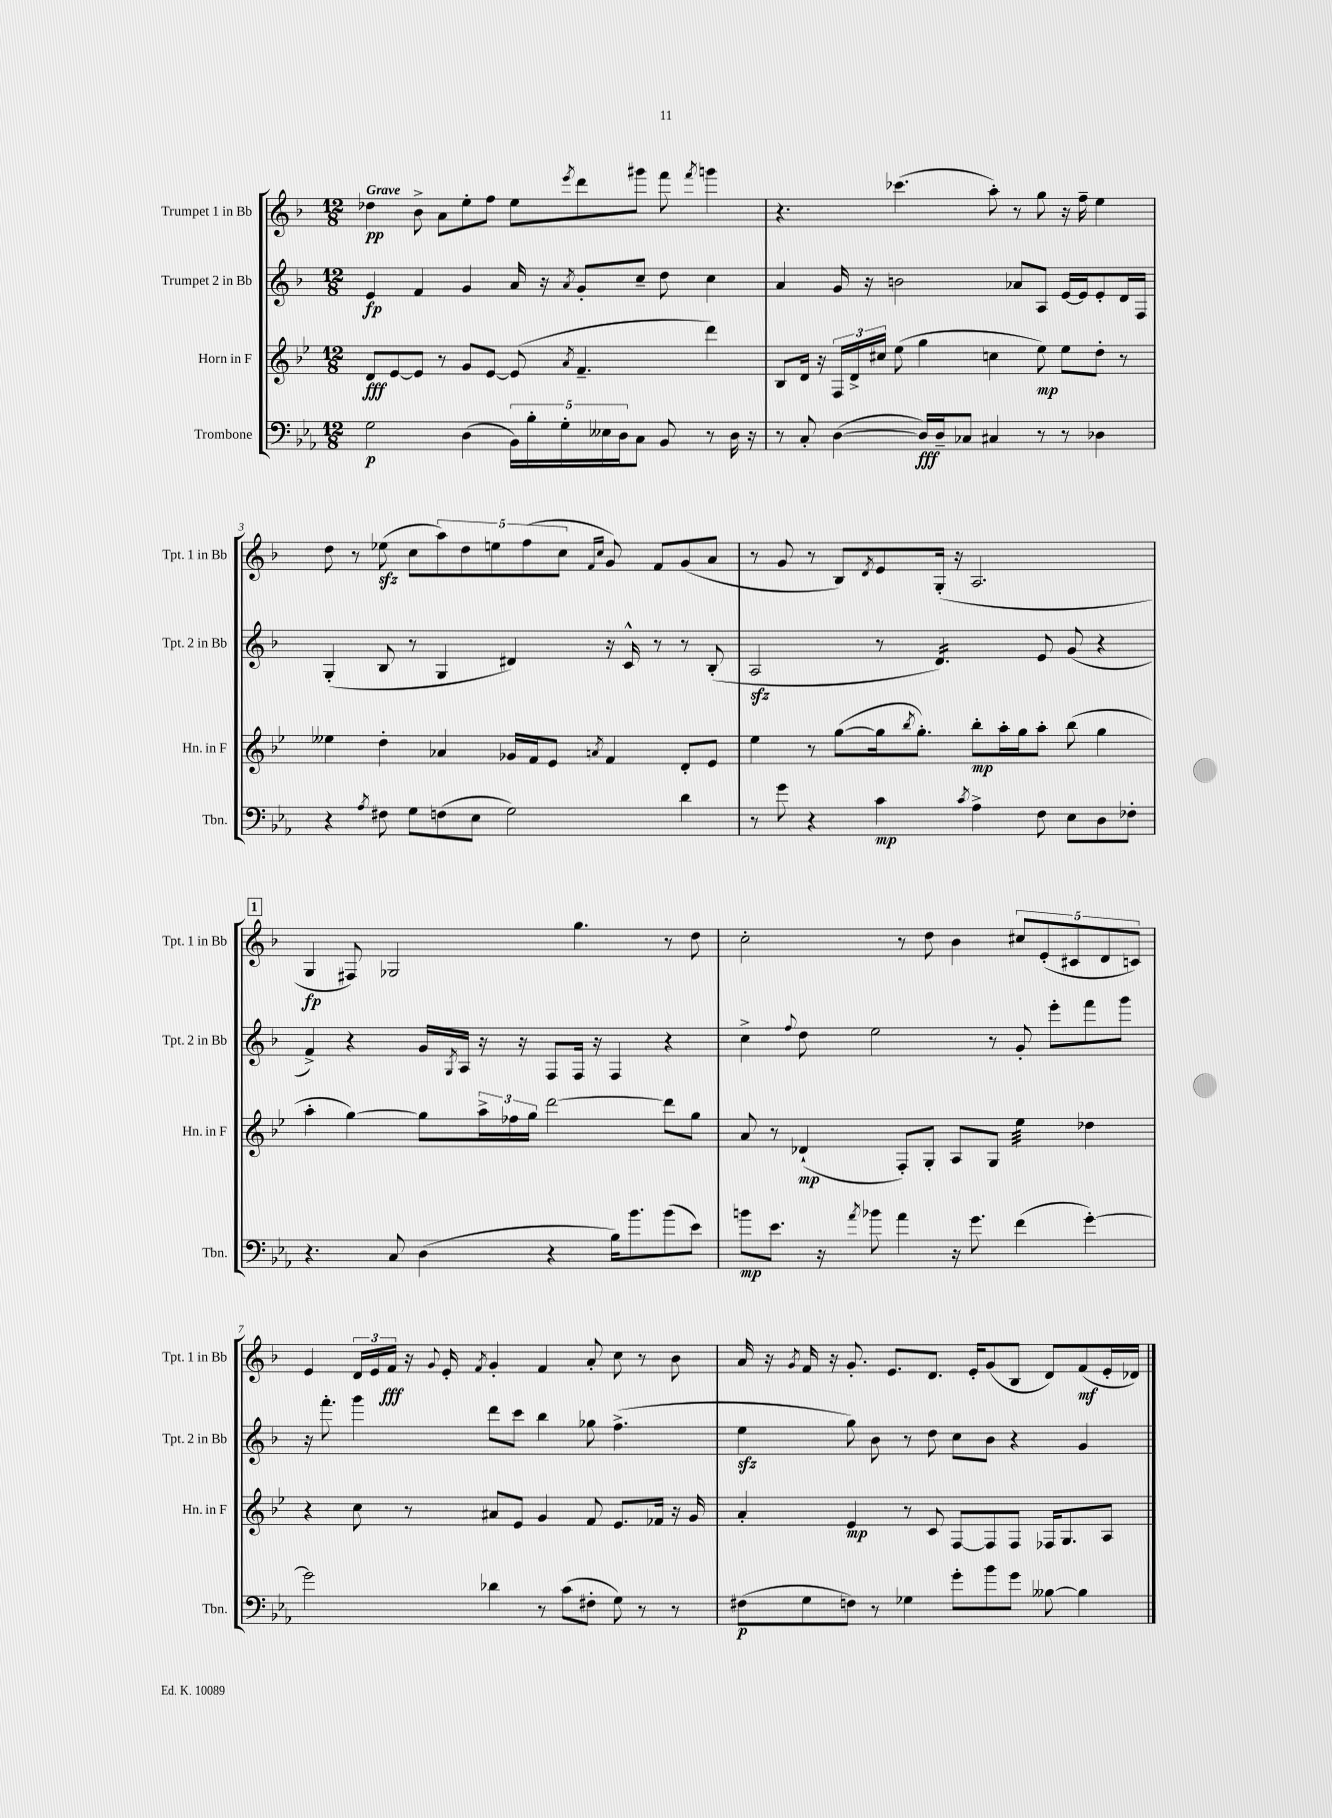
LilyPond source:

<<
\new StaffGroup <<
\new Staff = "s0" \with { instrumentName = "Trumpet 1 in Bb" shortInstrumentName = "Tpt. 1 in Bb" } {
    \clef treble \key f \major \numericTimeSignature \time 12/8 \tempo "Grave"
    des''4\pp bes'8-> a'8 e''8-. f''8 e''8 \acciaccatura { e'''8 } d'''8 gis'''8 f'''8 \acciaccatura { f'''8 } g'''4 |
    r4. ces'''4.( a''8-.) r8 g''8 r16 f''16-- e''4 |
    d''8 r8 ees''8\sfz( c''8 \tuplet 5/4 { a''8) d''8 e''8 f''8( c''8 } \grace { f'16 c''16 } g'8) f'8 g'8( a'8 |
    r8 g'8 r8 bes8) \acciaccatura { d'8 } e'8 g16-.( r16 a2. |
    \mark \markup { \box "1" } g4\fp fis8) ges2 g''4. r8 d''8 |
    c''2-. r8 d''8 bes'4 \tuplet 5/4 { cis''8 e'8-.( cis'8 d'8 c'8) } |
    e'4 \tuplet 3/2 { d'16 e'16 f'16\fff } r16 \appoggiatura { g'8 } e'16-. \acciaccatura { f'8 } g'4-. f'4 a'8-. c''8 r8 bes'8 |
    a'16 r16 \acciaccatura { g'8 } f'16 r16 g'8.-. e'8. d'8. e'16-. g'8( bes8 d'8) f'8\mf( e'16-. des'16) \bar "|." |
}
\new Staff = "s1" \with { instrumentName = "Trumpet 2 in Bb" shortInstrumentName = "Tpt. 2 in Bb" } {
    \clef treble \key f \major \numericTimeSignature \time 12/8
    e'4\fp f'4 g'4 a'16 r16 \acciaccatura { a'8 } g'8-. c''8-- d''8 c''4 |
    a'4 g'16 r16 b'2 aes'8 a8 e'16~ e'16 e'8-. d'16 f16 |
    g4-.( bes8 r8 g4 dis'4) r16 c'16-^ r8 r8 bes8-.( |
    a2\sfz r8 d'4.:16) e'8 g'8( r4 |
    \mark \markup { \box "1" } f'4->) r4 g'16 \acciaccatura { g8 } a16 r16 r16 f8 f16 r16 f4 r4 |
    c''4-> \appoggiatura { f''8 } d''8 e''2 r8 g'8-. e'''8-. f'''8 g'''8 |
    r16 f'''8.-. g'''4 d'''8 c'''8 bes''4 ges''8 f''4.->( |
    e''4\sfz g''8) bes'8 r8 d''8 c''8 bes'8 r4 g'4 \bar "|." |
}
\new Staff = "s2" \with { instrumentName = "Horn in F" shortInstrumentName = "Hn. in F" } {
    \clef treble \key bes \major \numericTimeSignature \time 12/8
    d'8\fff ees'8~ ees'8 r8 g'8 ees'8~ ees'8( \acciaccatura { a'8 } f'4.-- d'''4) |
    bes8 d'16 r16 \tuplet 3/2 { f16 d'16-> cis''16 } ees''8( g''4 c''4 ees''8\mp) ees''8 d''8-. r8 |
    eeses''4 d''4-. aes'4 ges'16 f'16 ees'8 \acciaccatura { a'8 } f'4 d'8-. ees'8 |
    ees''4 r8 g''8~( g''16 \acciaccatura { bes''8 } g''8.-.) bes''8-.\mp a''16-. g''16 a''8-. bes''8( g''4 |
    \mark \markup { \box "1" } a''4-. g''4~) g''8 \tuplet 3/2 { a''16-> fes''16 g''16 } d'''2~ d'''8 g''8 |
    a'8 r8 des'4-!\mp( f8-.) g8-. a8 g8 ees''4:32 des''4 |
    r4 c''8 r8 ais'8 ees'8 g'4 f'8 ees'8. fes'16 r16 g'16 |
    a'4-. ees'4\mp r8 c'8 f8~ f8 f8 fes16 g8. a8 \bar "|." |
}
\new Staff = "s3" \with { instrumentName = "Trombone" shortInstrumentName = "Tbn." } {
    \clef bass \key ees \major \numericTimeSignature \time 12/8
    g2\p d4( \tuplet 5/4 { bes,16) bes16-. g16-. eeses16 d16 } c8 bes,8 r8 d16 r16 |
    r8 c8-. d4~( d16\fff) d16-- ces8 cis4 r8 r8 des4 |
    r4 \acciaccatura { aes8 } fis8 g8 f8( ees8 g2) d'4 |
    r8 g'8 r4 c'4\mp \acciaccatura { c'8 } aes4-> f8 ees8 d8 fes8-. |
    \mark \markup { \box "1" } r4. c8 d4( r4 bes16) bes'8. bes'8( ees'8) |
    b'8\mp ees'8. r16 \acciaccatura { aes'8 } bes'8 aes'4 r16 g'8. f'4( g'4~-.) |
    g'2 des'4 r8 c'8( fis8-. g8) r8 r8 |
    fis8\p( g8 f8) r8 ges4 g'8-. bes'8 g'8 beses8~ beses4 \bar "|." |
}
>>
>>
